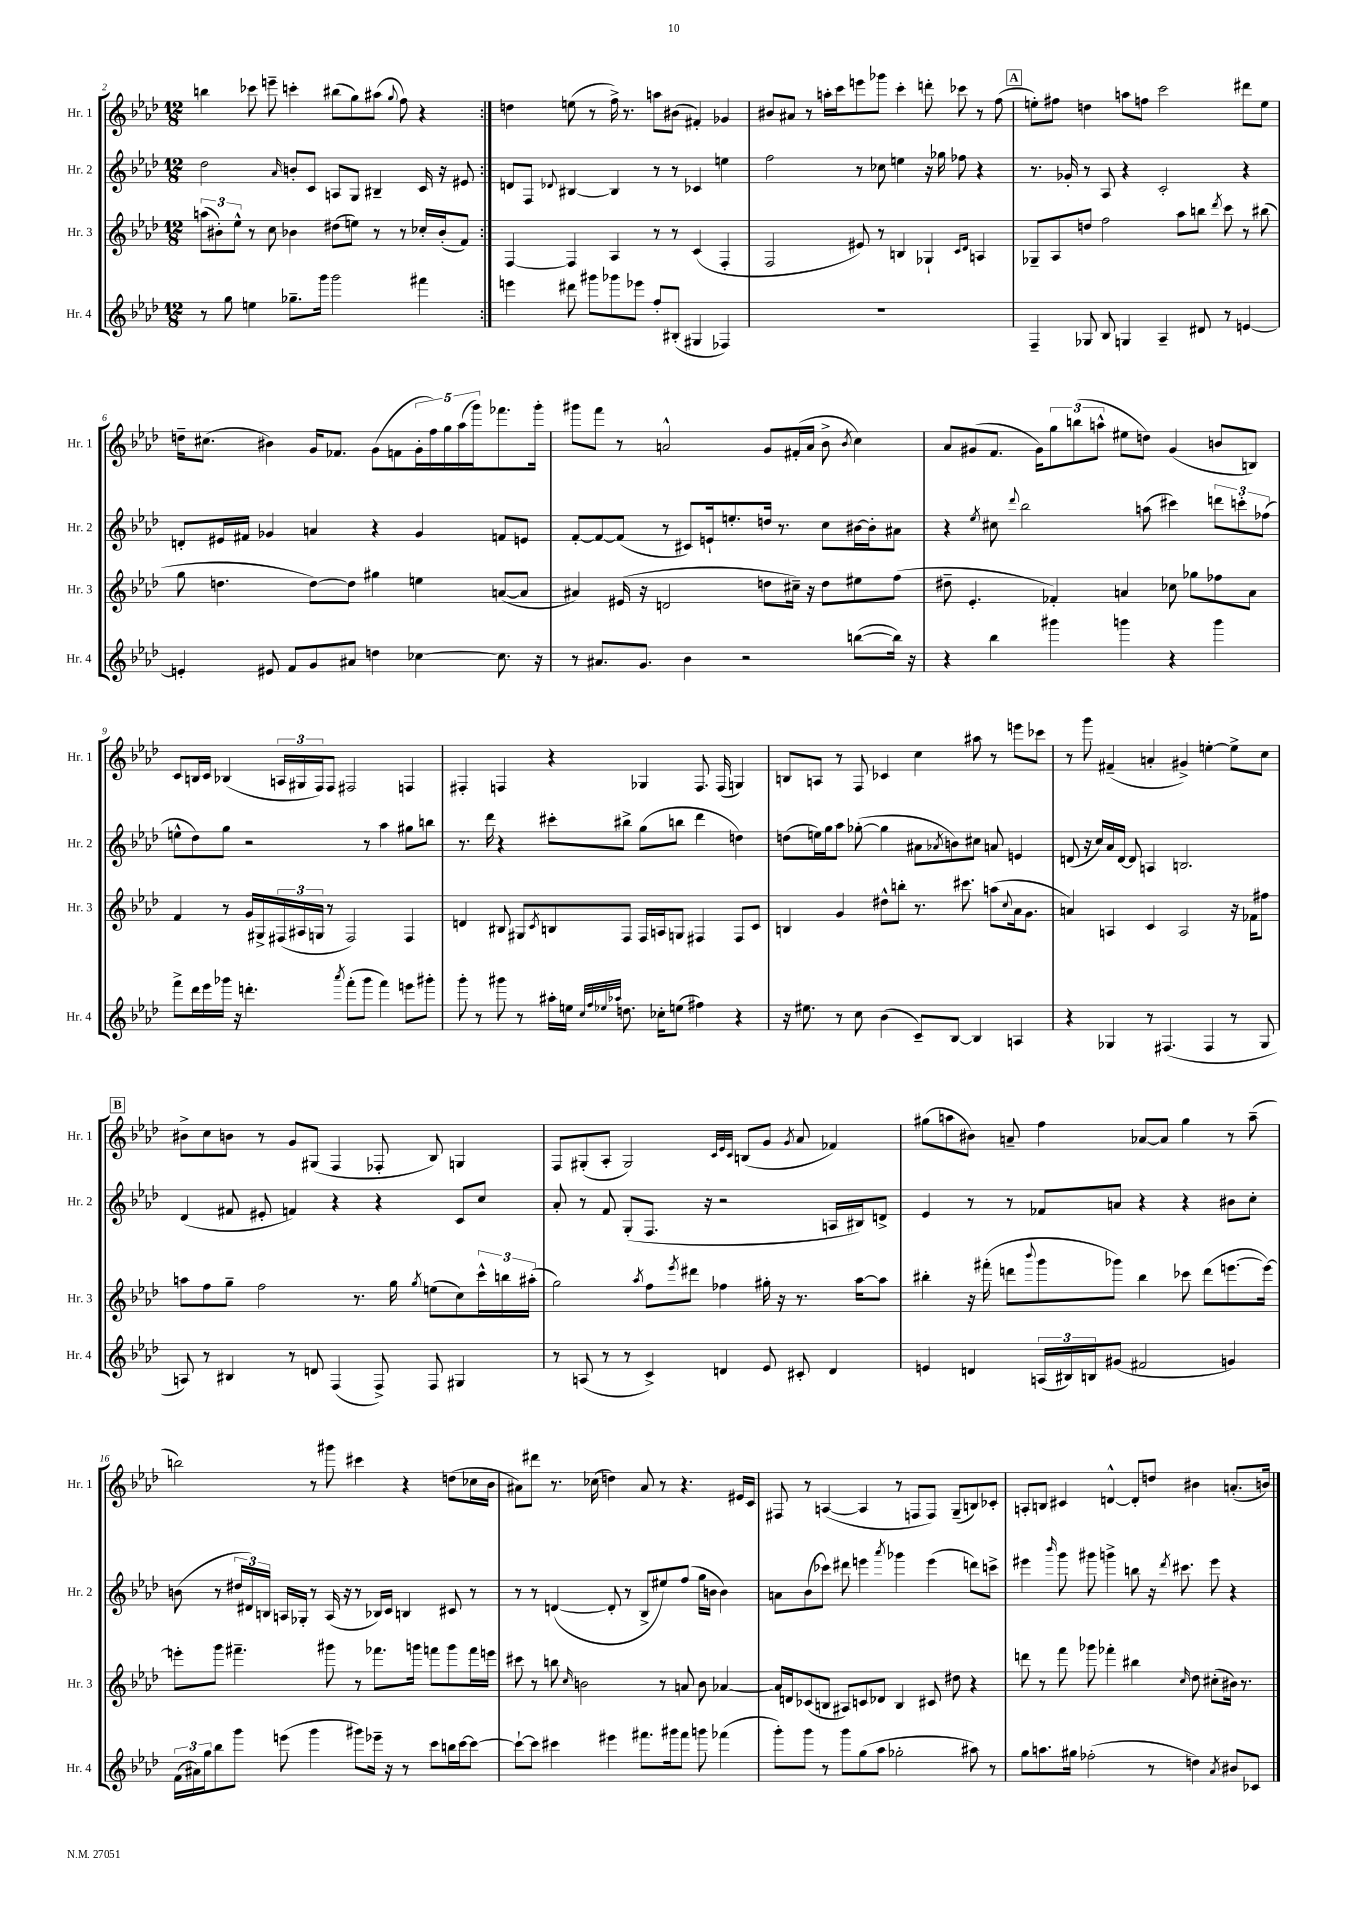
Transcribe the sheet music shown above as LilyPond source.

<<
\new StaffGroup <<
\new Staff = "s0" \with { instrumentName = "Hr. 1" shortInstrumentName = "Hr. 1" } {
    \clef treble \key aes \major \numericTimeSignature \time 12/8
    \repeat volta 2 { b''4 ces'''8 e'''8-- c'''4-. bis''8( g''8) ais''8( \appoggiatura { g''8 } f''8) r4 | }
    d''4 e''8( r8 f''16->) r8. a''8 bis'8( fis'4-.) ges'4 |
    bis'8 ais'8 r8 a''16-. c'''16 e'''8 ges'''8 c'''4-. d'''8-. ces'''8 r8 f''8( |
    \mark \markup { \box "A" } e''8-.) fis''8 d''4 a''8 f''8 c'''2 dis'''8 e''8 |
    d''16-- cis''8.( bis'4) g'16 fes'8. g'8( f'8 \tuplet 5/4 { g'16-. f''16) g''16 aes''16( g'''16) } fes'''8. g'''16-. |
    gis'''8 f'''8 r8 a'2-^ g'8 fis'16-.( a'16 bes'8-> \acciaccatura { bes'8 } c''4) |
    aes'8 gis'8( f'8. gis'16) \tuplet 3/2 { g''8 b''8( a''8-^ } eis''8 d''8) gis'4( b'8 b8) |
    c'8 b16 c'16 bes4( \tuplet 3/2 { a16 gis16 f16) } f8 fis2 f4 |
    fis4-. f4 r4 ges4 f8. f16( g4) |
    b8 a8 r8 f8 ces'4 c''4 ais''8 r8 e'''8 ces'''8 |
    r8 g'''8 fis'4--( a'4-. gis'4->) e''4~-. e''8-> c''8 |
    \mark \markup { \box "B" } bis'8-> c''8 b'8 r8 g'8 gis8( f4 fes8-. bes8) g4 |
    f8 gis8-.( aes8-. gis2) \grace { c'32 ees'32 c'32 } b8( g'8 \acciaccatura { g'8 } aes'8 fes'4) |
    gis''8( a''8 bis'8) a'8-- f''4 aes'8~ aes'8 gis''4 r8 a''8--( |
    b''2) r8 gis'''8 cis'''4 r4 d''8( ces''16 bes'16 |
    ais'8) dis'''8 r8. ces''16( d''4) ais'8 r8 r4. eis'16 c'16 |
    fis8 r8 a4~( a4 r8 f8 f8) g8--( b8) ces'8-. |
    a8-. b8 cis'4 d'4~-^ d'8-. d''8 bis'4 a'8.-.( b'16) \bar "|." |
}
\new Staff = "s1" \with { instrumentName = "Hr. 2" shortInstrumentName = "Hr. 2" } {
    \clef treble \key aes \major \numericTimeSignature \time 12/8
    \repeat volta 2 { des''2 \grace { aes'16 } b'8-. c'8 a8 g8 bis4-- c'16 r16 eis'8 | }
    d'8 f8 \appoggiatura { des'8 } bis4~ bis4 r8 r8 ces'4 e''4 |
    f''2 r8 ces''8 e''4 r16 ges''16 fes''8 r4 |
    \mark \markup { \box "A" } r8. ges'16-. r8 aes8 r4 c'2-. r4 |
    d'8-. eis'16 fis'16 ges'4 a'4 r4 ges'4 f'8 e'8 |
    f'8~-. f'8~ f'8( r8 cis'8) e'16-! e''8.-. d''16 r8. c''8 bis'16~ bis'16-. ais'8 |
    r4 \acciaccatura { ees''8 } cis''8 \appoggiatura { des'''8 } bes''2 a''8( cis'''4) \tuplet 3/2 { d'''8 c'''8-. fes''8( } |
    e''8-^ des''8) g''8 r2 r8 aes''4 gis''8 b''8 |
    r8. des'''16 r4 cis'''8-. bis''8-> g''8( b''8 des'''4 d''4) |
    d''8( e''16) g''16 aes''8 ges''8~-.( ges''4 ais'8 \acciaccatura { aes'8 } b'8) cis''8 a'8 e'4 |
    d'8( r16 c''16) aes'16 d'16~ d'8 a4 b2. |
    \mark \markup { \box "B" } des'4( fis'8 eis'8-. f'4) r4 r4 c'8 c''8 |
    aes'8-. r8 f'8 g8-.( f8. r16 r2 a16 bis16) d'8-> |
    ees'4 r8 r8 fes'8 a'8 r4 r4 bis'8 c''8-. |
    b'8( r8 \tuplet 3/2 { dis''16 dis'16) b16 } a16 ges16-. r8 a16( r16 r8 bes16) c'16 b4 cis'8 r8 |
    r8 r8 d'4~( d'8-. r8 bes8-> eis''8) f''8( g''16 b'16 b'4) |
    a'8 bes'8( ces'''8) dis'''8 e'''4 \acciaccatura { aes'''8 } ges'''4 e'''4( d'''8) c'''8-> |
    eis'''4 \grace { bes'''16 } g'''8 gis'''8 g'''4-> b''8 r16 \acciaccatura { des'''8 } cis'''8. eis'''8 r4 \bar "|." |
}
\new Staff = "s2" \with { instrumentName = "Hr. 3" shortInstrumentName = "Hr. 3" } {
    \clef treble \key aes \major \numericTimeSignature \time 12/8
    \repeat volta 2 { \tuplet 3/2 { a''8( bis'8-.) ees''8-^ } r8 c''8 bes'4 dis''8( e''8) r8 r8 ces''16-. bes'16-.( f'8) | }
    f4~ f4 aes4 r8 r8 c'4( f4-. |
    f2 eis'8) r8 b4 ges4-! \grace { c'16 des'16 } a4 |
    \mark \markup { \box "A" } ges8-- aes8 d''8 f''2 aes''8 b''8 \acciaccatura { des'''8 } c'''8 r8 bis''8( |
    g''8 d''4. d''8~) d''8 gis''4 e''4 a'8~( a'8 |
    ais'4) eis'16( r16 d'2 d''8 cis''16--) r16 d''8 eis''8 f''8( |
    dis''8-- ees'4.-. fes'4-.) a'4 ces''8 ges''8 fes''8 a'8 |
    f'4 r8 g'16 gis16-> \tuplet 3/2 { fis16( ais16 g16 } r8 fis2) fis4 |
    d'4 bis8 gis8 \acciaccatura { c'8 } b8 f8 f16 a16 g8 fis4 fis8 c'8 |
    b4 g'4 dis''8-^ b''8-. r8. cis'''8. a''8( \appoggiatura { c''8 } aes'16 g'8. |
    a'4) a4 c'4 a2 r16 fes'16 fis''8 |
    \mark \markup { \box "B" } a''8 f''8 g''8-- f''2 r8. g''16 \acciaccatura { g''8 } e''8( c''8) \tuplet 3/2 { c'''16-^ b''16 ais''16-.( } |
    g''2) \acciaccatura { aes''8 } f''8 \acciaccatura { ees'''8 } dis'''8 fes''4 gis''16-. r16 r8. aes''16~ aes''8 |
    bis''4-. r16 fis'''16-.( d'''8 \appoggiatura { bes'''8 } g'''8 ges'''8) bis''4 ces'''8 d'''8( e'''8.~ e'''16~) |
    e'''8-. g'''8 fis'''4.-- gis'''8 r8 fes'''8. g'''16 f'''8 g'''8 f'''16 e'''16 |
    cis'''8 r8 b''8 \grace { c''16 } b'2 r8 a'8 b'8 aes'4~ |
    aes'16 d'16 ces'8( b8 ais8) c'8 des'8 b4 cis'8 dis''8 r4 |
    d'''8 r8 f'''8 ges'''8 fes'''4-. bis''4 \grace { c''16 } des''8 cis''8-.( bis'16) r8. \bar "|." |
}
\new Staff = "s3" \with { instrumentName = "Hr. 4" shortInstrumentName = "Hr. 4" } {
    \clef treble \key aes \major \numericTimeSignature \time 12/8
    \repeat volta 2 { r8 g''8 e''4 ges''8.-- g'''16 g'''2 fis'''4 | }
    e'''4 dis'''8 gis'''8 ges'''8 ees'''8 f''8-. bis8-.( gis4 fes4) |
    R1. |
    \mark \markup { \box "A" } f4-- ges8 bes8 g4 aes4-- dis'8 r8 e'4~ |
    e'4-. eis'8 f'8 g'8 ais'8 d''4 ces''4~ ces''8. r16 |
    r8 ais'8. g'8. bes'4 r2 b''8~( b''16) r16 |
    r4 bes''4 gis'''4 g'''4 r4 g'''4 |
    f'''8-> des'''16 ees'''16 ges'''16 r16 d'''4.-. \acciaccatura { aes'''8 } f'''8-.( ges'''8 f'''4) e'''8 gis'''8-. |
    g'''8-. r8 gis'''8 r8 ais''16-. e''16 \grace { c''32 f''32 ees''32 aes''32 } d''8. ces''16-. e''8( fis''4) r4 |
    r16 eis''8. r8 c''8 bes'4( c'8--) bes8~ bes4 a4 |
    r4 ges4 r8 fis4.( fis4 r8 ges8 |
    \mark \markup { \box "B" } a8) r8 bis4 r8 d'8 f4( f8->) f8 gis4 |
    r8 a8( r8 r8 c'4->) d'4 ees'8 cis'8-. d'4 |
    e'4 d'4 \tuplet 3/2 { a16( bis16) b16 } gis'8( fis'2 g'4) |
    \tuplet 3/2 { f'16( ais'16) g''16 } bes''8 g'''8 e'''8( g'''4 gis'''8) ees'''16-- r16 r8 c'''8 b''16 c'''16~ c'''8~ |
    c'''8~-! c'''8 cis'''4 eis'''4 fis'''8. gis'''16 fis'''8 g'''8 fes'''4( |
    g'''8-.) g'''8 r8 g'''8 g''8( aes''8 ges''2-. ais''8) r8 |
    g''8 a''8. gis''16 fes''2-.( r8 d''4) \acciaccatura { aes'8 } bis'8 ces'8 \bar "|." |
}
>>
>>
\layout { \context { \Score currentBarNumber = #2 } }
